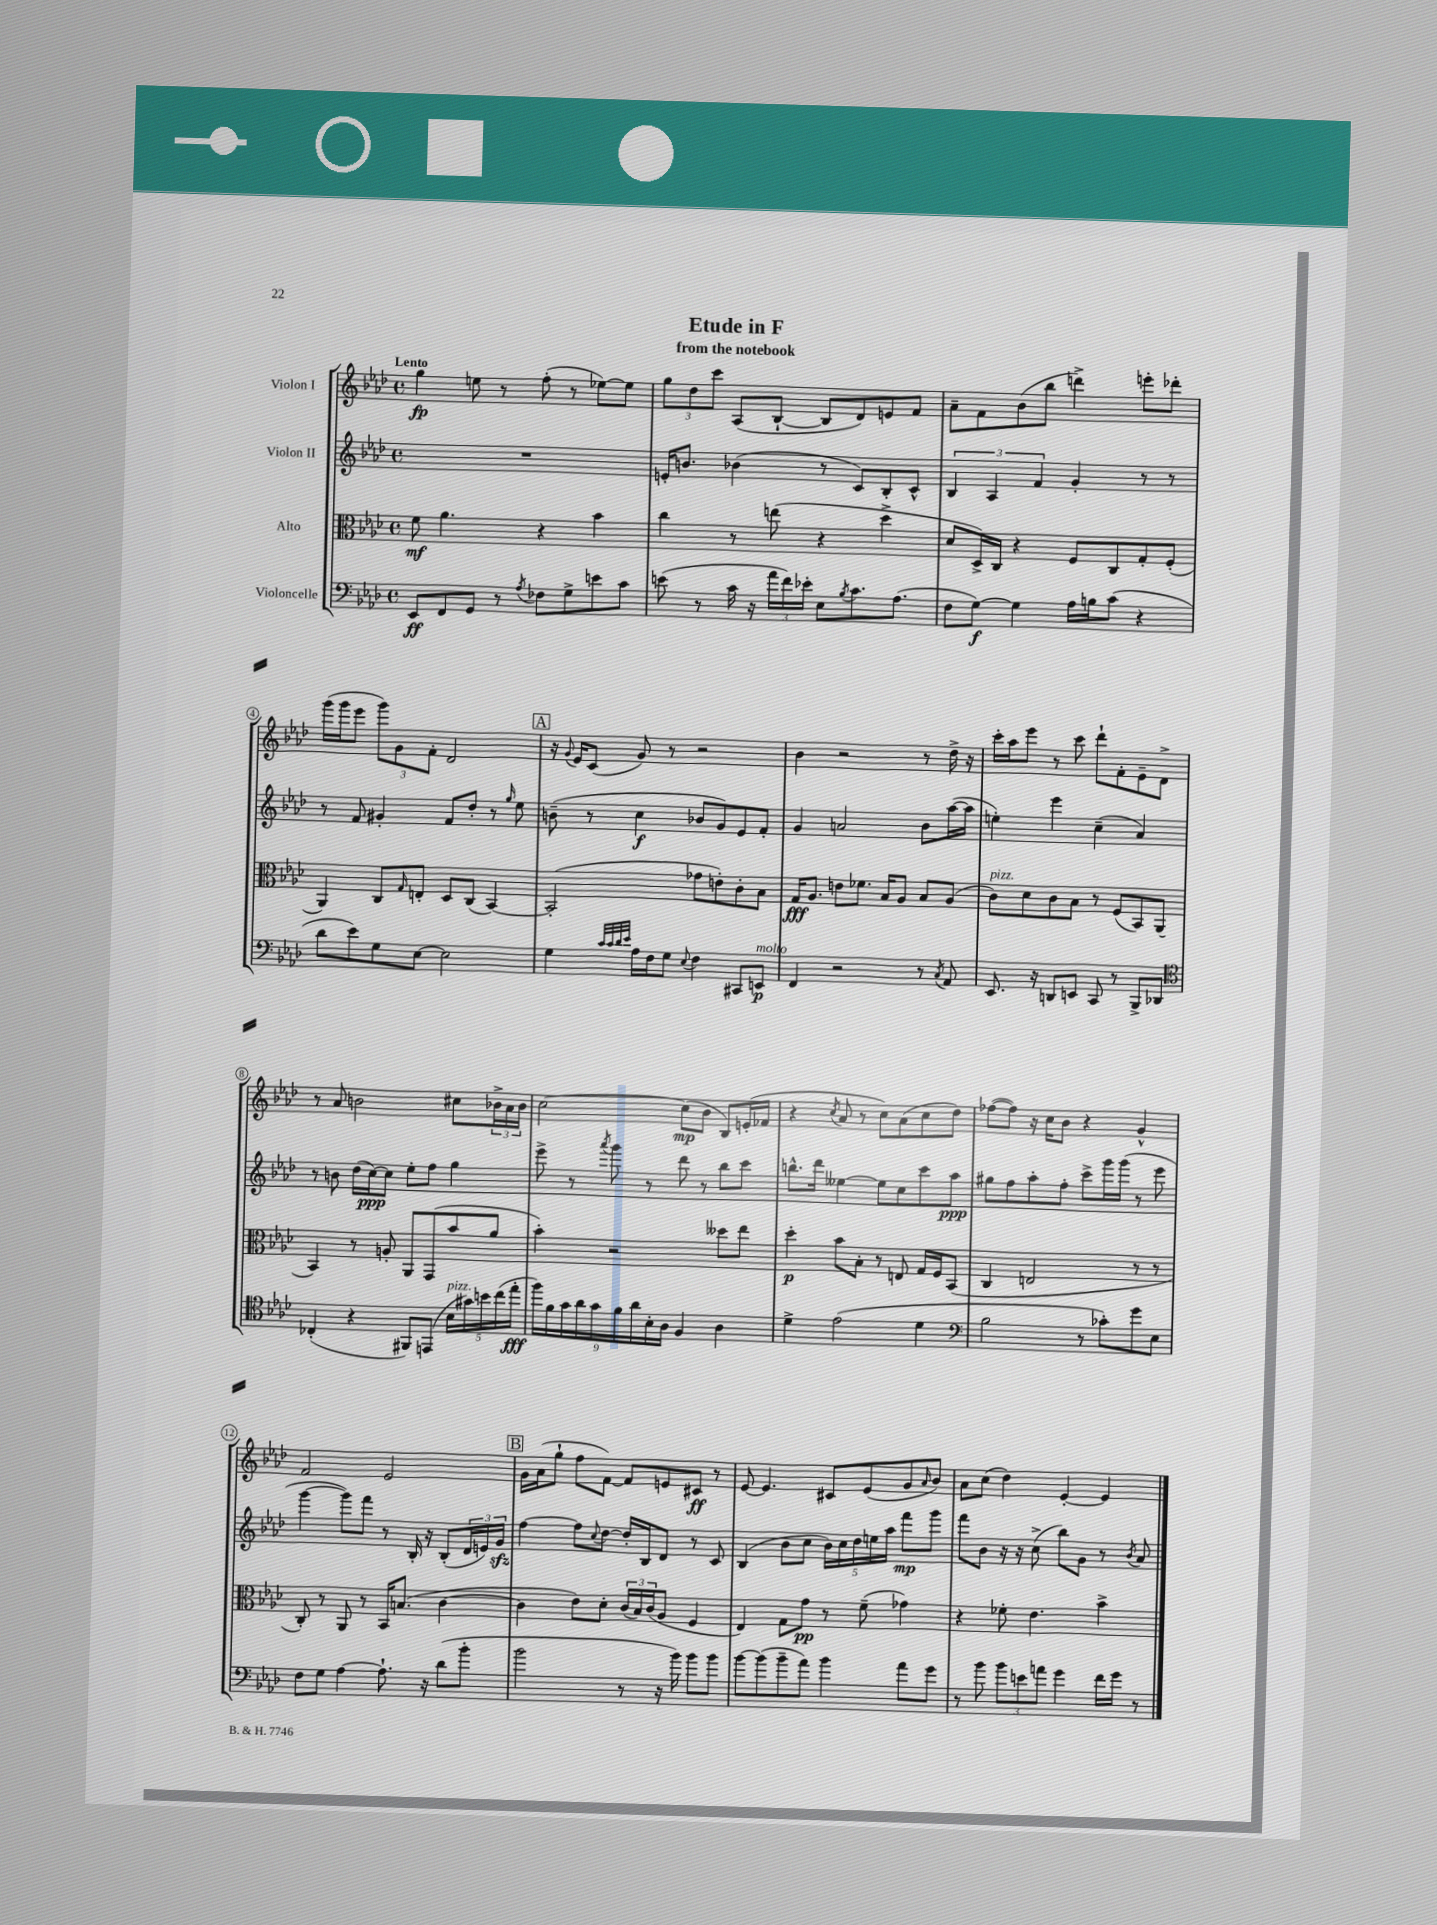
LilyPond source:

\header { title = "Etude in F" subtitle = "from the notebook" }
<<
\new StaffGroup <<
\new Staff = "s0" \with { instrumentName = "Violon I" } {
    \clef treble \key aes \major \defaultTimeSignature \time 4/4 \tempo "Lento"
    g''4\fp e''8 r8 f''8-.( r8 ees''8~) ees''8 |
    \tuplet 3/2 { g''8 des''8 c'''8 } aes8( bes8~-! bes8 des'8) e'8 f'8 |
    aes'8-- f'8 bes'8( bes''8 d'''4->) e'''8-. des'''8-. |
    g'''16( g'''16 ees'''8 \tuplet 3/2 { g'''8) g'8 f'8-. } des'2 |
    \mark \markup { \box "A" } r16 \appoggiatura { g'8 } ees'16 c'8( g'8) r8 r2 |
    bes'4 r2 r8 des''16-> r16 |
    c'''16-. aes''16 ees'''8 r8 c'''8 des'''8-! f'8-. ees'8-- des'8-> |
    r8 aes'8 b'2 cis''8 \tuplet 3/2 { bes'16-> aes'16 bes'16 } |
    c''2~ c''8\mp( bes'8 bes8) e'16-.( fes'16 |
    r4 \acciaccatura { c''8 } aes'8 r8 c''8) aes'8( c''8 des''8) |
    fes''8~( fes''8) r16 c''16 bes'8 r4 g'4-^ |
    f'2 ees'2 |
    \mark \markup { \box "B" } g'16 aes'16( g''8-! f''8 f'8~) f'8 e'8 cis'8\ff r8 |
    ees'8~ ees'4. cis'8 ees'8( g'8 \grace { aes'16 } bes'8) |
    aes'8 c''8( des''4) ees'4~-. ees'4 \bar "|." |
}
\new Staff = "s1" \with { instrumentName = "Violon II" } {
    \clef treble \key aes \major \defaultTimeSignature \time 4/4
    R1 |
    e'16-. b'8. bes'4( r8 c'8) bes8-. c'8-^ |
    \tuplet 3/2 { bes4 aes4 f'4 } g'4-. r8 r8 |
    r8 f'8 gis'4-. f'8 des''8-. r8 \grace { g''16 } ees''8 |
    \mark \markup { \box "A" } b'8--( r8 c''4\f bes'8 g'8) ees'8 f'8-. |
    g'4 a'2 bes'8 aes''16~( aes''16 |
    e''4-.) ees'''4 c''4--( aes'4) |
    r8 b'8 des''16( c''16~\ppp) c''8 ees''8-. f''8 g''4 |
    ees'''8-> r8 \acciaccatura { aes'''8 } g'''8 r8 des'''8 r8 bes''8 c'''8 |
    b''8.-^ des'''16 eeses''4~ eeses''8 c''8 c'''8 aes''8\ppp |
    gis''8 f''8 aes''8-. f''8-. c'''8-> g'''16 g'''16( r8 ees'''8 |
    g'''4~ g'''8) f'''8 r8 bes16-. r16 bes8-.( \tuplet 3/2 { des'16 e'16) g'16\sfz } |
    \mark \markup { \box "B" } f''4~ f''8 \appoggiatura { c''8 } des''8~ des''16-. bes16 des'8 r8 c'8 |
    bes4( bes'8 c''8 \tuplet 5/4 { bes'16) c''16 des''16 e''16 aes''16 } f'''8\mp g'''8 |
    f'''8 bes'8 r16 r16 c''8->( bes''8) g'8 r8 \acciaccatura { bes'8 } aes'8 \bar "|." |
}
\new Staff = "s2" \with { instrumentName = "Alto" } {
    \clef alto \key aes \major \defaultTimeSignature \time 4/4
    f'8\mf aes'4. r4 bes'4 |
    c''4 r8 e''8( r4 des''4-> |
    des'8 des16->) c16 r4 f8 c8 g8-. f8-.( |
    aes,4) c8 \grace { g16 } e8-. des8 c8( bes,4~) |
    \mark \markup { \box "A" } bes,2-.( ges'8 e'8-.) c'8-. bes8 |
    g16\fff aes8. e'8 fes'8. bes16 aes8 bes8 aes8( |
    c'8^\markup { \italic "pizz." }) des'8 c'8 bes8 r8 f8( bes,8) aes,8( |
    bes,4) r8 a8-. aes,8 g,8( bes'8 aes'8 |
    bes'4-.) r2 deses''8 ees''8 |
    des''4-.\p bes'8 bes8-. r8 e8 g16 f16 bes,8( |
    c4 e2 r8 r8 |
    c8-.) r8 aes,8 r8 bes,16 b8.( c'4~ |
    \mark \markup { \box "B" } c'4 ees'8) des'8-. \tuplet 3/2 { c'16( bes16) c'16( } aes8 f4 |
    ees4) g8 g'8\pp r8 f'8--( ges'4) |
    r4 fes'8-. ees'4. bes'4-> \bar "|." |
}
\new Staff = "s3" \with { instrumentName = "Violoncelle" } {
    \clef bass \key aes \major \defaultTimeSignature \time 4/4
    ees,8\ff f,8 g,8 r8 \acciaccatura { aes8 } fes8 g8-> e'8 c'8 |
    e'8( r8 c'16 r16 \tuplet 3/2 { aes'16 f'16) ees'16-. } ees8 \acciaccatura { bes8 } c'8. aes8.( |
    f8 g8~\f) g4 aes16 b16 c'8( r4 |
    des'8 ees'8) g8 ees8~ ees2 |
    \mark \markup { \box "A" } g4 \grace { c'32 c'32 des'32 ees'32 } aes16 f16 g8 \appoggiatura { ees8 } f4 cis,8 e,8\p^\markup { \italic "molto" } |
    f,4 r2 r8 \acciaccatura { c8 } aes,8 |
    ees,8. r16 d,8 e,8 c,8 r8 bes,,8-> des,8 |
    \clef tenor ces4-.( r4 fis,8) e,8( \tuplet 5/4 { bes16^\markup { \italic "pizz." } gis'16) b'16 c''16( ees''16-.\fff } |
    \tuplet 9/8 { f''16) f'16 g'16 aes'16 g'16 f'16 aes'16 bes16-. aes16 } f4 aes4 |
    des'4-> ees'2( des'4 |
    \clef bass bes2 r8 ces'8-.) g'8 ees8 |
    f8 g8 aes4~ aes8.-! r16 des'8( bes'8-. |
    \mark \markup { \box "B" } bes'2 r8 r16 bes'16) bes'8 bes'8 |
    bes'8~ bes'8( bes'8-- aes'8) bes'4 aes'8 g'8 |
    r8 bes'8 \tuplet 3/2 { bes'8 e'8 a'8 } g'4 f'16 g'16 r8 \bar "|." |
}
>>
>>
\layout { \context { \Score \override BarNumber.stencil = #(make-stencil-circler 0.1 0.3 ly:text-interface::print) } }
